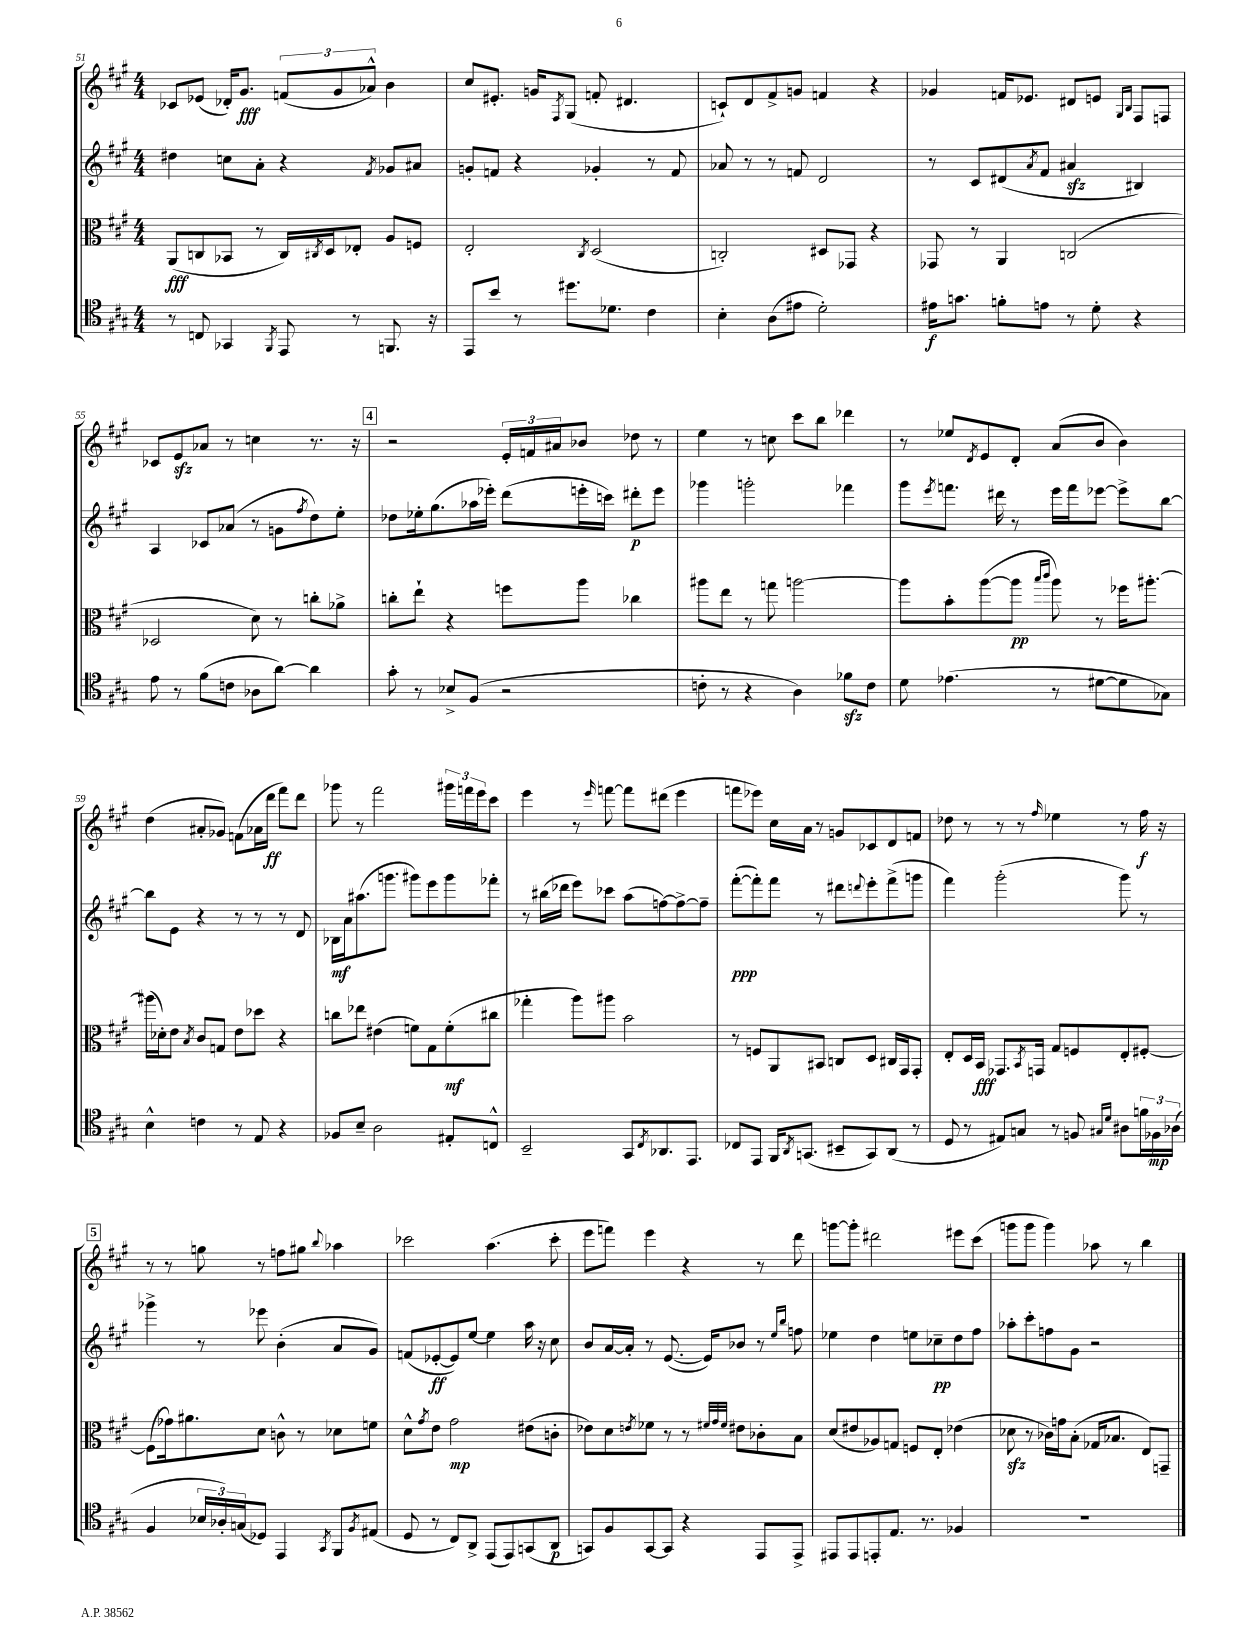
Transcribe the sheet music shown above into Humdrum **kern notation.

**kern	**dynam	**kern	**dynam	**kern	**dynam	**kern	**dynam
*part4	*part4	*part3	*part3	*part2	*part2	*part1	*part1
*staff4	*staff4	*staff3	*staff3	*staff2	*staff2	*staff1	*staff1
*clefC4	*	*clefC3	*	*clefG2	*	*clefG2	*
*k[f#c#g#]	*	*k[f#c#g#]	*	*k[f#c#g#]	*	*k[f#c#g#]	*
*M4/4	*	*M4/4	*	*M4/4	*	*M4/4	*
=51	=51	=51	=51	=51	=51	=51	=51
8r	.	(8AA/L	fff	4dd#X\	.	8c-X/L	.
8Cn/	.	8Cn/	.	.	.	(8e-X/J	.
4GG-X/	.	8BB-X/J	.	8ccn\L	.	16d-X'/KL)	.
.	.	.	.	.	.	8.g#/J	fff
.	.	8r	.	8a'\J	.	.	.
8qFF#/	.	.	.	.	.	.	.
8EE/	.	16C/LL)	.	4r	.	(12fn/L	.
.	.	8qC#X/	.	.	.	.	.
.	.	16D/J	.	.	.	.	.
.	.	.	.	.	.	12g#/	.
8r	.	8E-X'/J	.	.	.	.	.
.	.	.	.	.	.	12a-X^^/J)	.
.	.	.	.	8qf#/	.	.	.
8.FFn/	.	8A/L	.	8g-X/L	.	4b\	.
.	.	8Fn/J	.	8a#X/J	.	.	.
16r	.	.	.	.	.	.	.
=52	=52	=52	=52	=52	=52	=52	=52
8EE/L	.	2E'/	.	8gn'/L	.	8cc#/L	.
8b/J	.	.	.	8fn/J	.	8.e#X'/J	.
8r	.	.	.	4r	.	.	.
.	.	.	.	.	.	16gn/KL	.
.	.	.	.	.	.	8qF#/	.
8.dd#X\L	.	.	.	.	.	(8G#/J	.
.	.	8qC#/	.	.	.	.	.
.	.	(2D/	.	4g-X'/	.	8fn'/	.
8.d-X\J	.	.	.	.	.	.	.
.	.	.	.	.	.	4.d#X/	.
4c#\	.	.	.	8r	.	.	.
.	.	.	.	8f/	.	.	.
=53	=53	=53	=53	=53	=53	=53	=53
4B'\	.	2Cn'/)	.	8a-X/	.	8cn`/L)	.
.	.	.	.	8r	.	8d/	.
(8A\L	.	.	.	8r	.	8f#^/	.
8e#X\J	.	.	.	8fn/	.	8gn/J	.
2d'\)	.	8D#X/L	.	2d/	.	4fn/	.
.	.	8GG-X/J	.	.	.	.	.
.	.	4r	.	.	.	4r	.
=54	=54	=54	=54	=54	=54	=54	=54
16e#X\KL	f	8GG-X/	.	8r	.	4g-X/	.
8.gn\J	.	.	.	.	.	.	.
.	.	8r	.	8c#/L	.	.	.
8fn'\L	.	4AA/	.	(8d#X/	.	16fn/KL	.
.	.	.	.	.	.	8.e-X/J	.
.	.	.	.	8qa/	.	.	.
8en\J	.	.	.	8f#/J	.	.	.
8r	.	(2Cn/	.	4a#Xzz/	.	8d#X/L	.
8d'\	.	.	.	.	.	8en/J	.
.	.	.	.	.	.	16qqG#/LL	.
.	.	.	.	.	.	16qqB/JJ	.
4r	.	.	.	4B#X/)	.	8F#/L	.
.	.	.	.	.	.	8Fn/J	.
!!LO:LB:g=z
=55	=55	=55	=55	=55	=55	=55	=55
8e\	.	2D-X/	.	4A/	.	8c-X/L	.
8r	.	.	.	.	.	8ezz/	.
(8f#\L	.	.	.	8c-X/L	.	8a-X/J	.
8cn\J	.	.	.	(8a-X/J	.	8r	.
8A-X\L	.	8d\)	.	8r	.	4ccn\	.
[8a\J)	.	8r	.	8gn\L	.	.	.
.	.	.	.	8qff#/	.	.	.
4a\]	.	8ccn'\L	.	8dd\)	.	8.r	.
.	.	8a-X^\J	.	8ee'\J	.	.	.
.	.	.	.	.	.	16r	.
!!LO:REH:place=s1:t=4
=56	=56	=56	=56	=56	=56	=56	=56
8g#'\	.	8ccn'\L	.	8dd-X\L	.	2r	.
8r	.	8ee`\J	.	16ee-X'\k	.	.	.
.	.	.	.	(8.gg#\	.	.	.
8B-X^/L	.	4r	.	.	.	.	.
(8F#/J	.	.	.	16aa-X\L	.	.	.
.	.	.	.	16eee-X'\JJ)	.	.	.
2r	.	8ffn\L	.	(8ddd\L	.	24e'/LL	.
.	.	.	.	.	.	24fn/	.
.	.	.	.	.	.	24a#X/J	.
.	.	8aa\J	.	16eeen'\L	.	8b-X/J	.
.	.	.	.	16cccn\JJ)	.	.	.
.	.	4cc-X\	.	8ddd#X'\L	p	8dd-X\	.
.	.	.	.	8eee\J	.	8r	.
=57	=57	=57	=57	=57	=57	=57	=57
8cn'\	.	8aa#X\L	.	4ggg-X\	.	4ee\	.
8r	.	8ee\J	.	.	.	.	.
4r	.	8r	.	2gggn'\	.	8r	.
.	.	8ggn\	.	.	.	8ccn\	.
4A\)	.	[2aan\	.	.	.	8ccc#\L	.
.	.	.	.	.	.	8bb\J	.
8f-Xzz\L	.	.	.	4fff-X\	.	4ddd-X\	.
8c\J	.	.	.	.	.	.	.
=58	=58	=58	=58	=58	=58	=58	=58
8d\	.	8aa\L]	.	8ggg#\L	.	8r	.
.	.	.	.	8qeee/	.	.	.
(4.e-X\	.	8b'\	.	8.fffn\J	.	8ee-X/L	.
.	.	.	.	.	.	8qd/	.
.	.	([8aa\	.	.	.	8e/	.
.	.	.	.	16ddd#X\	.	.	.
.	.	8aa\J]	pp	8r	.	8d'/J	.
.	.	16qqbb/LL	.	.	.	.	.
.	.	16qqccc#/JJ	.	.	.	.	.
8r	.	8aa\)	.	16eee\LL	.	(8a/L	.
.	.	.	.	16fff\J	.	.	.
[8d#X\L	.	8r	.	[8eee-X\J	.	8b/J	.
8d#\]	.	16ff-X\KL	.	8eee-^\L]	.	4b\)	.
.	.	[8.aa#X'\J	.	.	.	.	.
8G-X\J)	.	.	.	[8bb\J	.	.	.
!!LO:LB:g=z
=59	=59	=59	=59	=59	=59	=59	=59
4B^^\	.	(16aa#X\LL]	.	8bb\L]	.	(4dd\	.
.	.	16d-X'\J)	.	.	.	.	.
.	.	8e\J	.	8e\J	.	.	.
.	.	8qB/	.	.	.	.	.
4cn\	.	8c#/L	.	4r	.	8a#X'/L	.
.	.	8Gn/J	.	.	.	8g-X/J)	.
8r	.	8e\L	.	8r	.	(8fn\L	.
8E/	.	8dd-X\J	.	8r	.	16a-X\L	.
.	.	.	.	.	.	16ddd\JJ	ff
4r	.	4r	.	8r	.	8fff#\L)	.
.	.	.	.	8d/	.	8ddd\J	.
=60	=60	=60	=60	=60	=60	=60	=60
8F-X/L	.	8ccn\L	.	16B-X\LL	mf	8ggg-X\	.
.	.	.	.	16a\J	.	.	.
8B~/J	.	8ee-X\J	.	(8.aa#X\	.	8r	.
2A\	.	(4e#X\	.	.	.	2fff#\	.
.	.	.	.	8.gggn\J	.	.	.
.	.	8fn\L)	.	8ggg#X\L)	.	.	.
.	.	8G#\	.	8eee\	.	.	.
8E#X'/L	.	(8f'\	mf	8ggg#\	.	24ggg#X\LL	.
.	.	.	.	.	.	24fffn\	.
.	.	.	.	.	.	24eee\J	.
8Cn^^/J	.	8cc#X\J	.	8fff-X'\J	.	8ccc#\J	.
=61	=61	=61	=61	=61	=61	=61	=61
2BB~/	.	4gg-X'\	.	8r	.	4eee\	.
.	.	.	.	(16bb#X\LL	.	.	.
.	.	.	.	16ddd-X\JJ	.	.	.
.	.	8aa\L)	.	8eee\L)	.	8r	.
.	.	.	.	.	.	16qqeee/	.
.	.	8aa#X\J	.	8ccc-X\J	.	[8fffn\	.
8GG#/L	.	2b\	.	(8aa\L	.	8fff\L]	.
8qC#/	.	.	.	.	.	.	.
8.AA-X/	.	.	.	[8ffn\)	.	(8ddd#X\J	.
.	.	.	.	8ff^\_	.	4eee\	.
8.EE/J	.	.	.	.	.	.	.
.	.	.	.	8ff~\J]	.	.	.
=62	=62	=62	=62	=62	=62	=62	=62
8C-X/L	.	8r	.	([8fff#'\L	ppp	8fffn\L	.
8EE/J	.	8Fn/L	.	8fff#'\])	.	8eee-X\J)	.
16FF#/KL	.	8AA/	.	8fff#\J	.	16cc#\LL	.
8qAA/	.	.	.	.	.	.	.
(8.GGn/J	.	.	.	.	.	16a\JJ	.
.	.	8BB#X/J	.	8r	.	8r	.
8BB#X~/L	.	8Cn/L	.	8ddd#X\L	.	8gn/L	.
.	.	.	.	8qqdddn/	.	.	.
8GG/)	.	8D/J	.	8eee'\	.	8c-X/	.
(8AA/J	.	16C#X/LL	.	(8fff#^\	.	8d/	.
.	.	16GG#/J	.	.	.	.	.
8r	.	8GG#'/J	.	8gggn\J	.	8fn/J	.
=63	=63	=63	=63	=63	=63	=63	=63
8D/	.	8E'/L	.	4fff#\)	.	8dd-X\	.
8r	.	16D/L	.	.	.	8r	.
.	.	16BB/JJ	fff	.	.	.	.
8E#X/L)	.	8.GG-X/L	.	(2ggg#'\	.	8r	.
8Gn/J	.	.	.	.	.	8r	.
.	.	8qBB/	.	.	.	.	.
.	.	16GGn/Jk	.	.	.	.	.
.	.	.	.	.	.	16qqff#/	.
8r	.	8G#/L	.	.	.	4ee-X\	.
8Fn/	.	8Fn/	.	.	.	.	.
16qqG#X/LL	.	.	.	.	.	.	.
16qqd/JJ	.	.	.	.	.	.	.
8A#X\L	.	8E'/	.	8ggg#\)	.	8r	.
24fn\L	.	[8F#X'/J	.	8r	.	16ff#\	f
24F-X\	mp	.	.	.	.	.	.
.	.	.	.	.	.	16r	.
(24A-X\JJ	.	.	.	.	.	.	.
!!LO:LB:g=z
!!LO:REH:place=s1:t=5
=64	=64	=64	=64	=64	=64	=64	=64
4F#/	.	(8F#\L]	.	4ggg-X^\	.	8r	.
.	.	16g-X\k)	.	.	.	8r	.
.	.	8.a#X\	.	.	.	.	.
24B-X/LL	.	.	.	8r	.	8ggn\	.
24A-X'/)	.	.	.	.	.	.	.
(24Gn/J	.	.	.	.	.	.	.
8D-X/J)	.	8d\J	.	8eee-X\	.	8r	.
4EE/	.	8cn^^\	.	(4b'\	.	8ffn\L	.
.	.	8r	.	.	.	8gg#X\J	.
8qGG#/	.	.	.	.	.	8qqbb/	.
8FF#/L	.	8d-X\L	.	8a/L	.	4aa-X\	.
8qF#/	.	.	.	.	.	.	.
(8E#X/J	.	8fn\J	.	8g#/J)	.	.	.
=65	=65	=65	=65	=65	=65	=65	=65
8D/	.	8d^^\L	.	(8fn/L	.	2ccc-X\	.
.	.	8qg#/	.	.	.	.	.
8r	.	8e\J	.	[8e-X'/	ff	.	.
8C#/L)	.	2g#\	mp	8e-/])	.	.	.
8AA^/J	.	.	.	[8ee/J	.	.	.
(8EE/L	.	.	.	4ee\]	.	(4.aa\	.
8EE/)	.	.	.	.	.	.	.
(8GGn/	.	(8e#X\L	.	16aa\	.	.	.
.	.	.	.	16r	.	.	.
8AA/J	p	8cn'\J	.	8cc#\	.	8ccc-'\	.
=66	=66	=66	=66	=66	=66	=66	=66
8GGn/L)	.	8e-X\L)	.	8b/L	.	8eee\L	.
8F#/	.	8d\	.	[16a/L	.	8fffn\J)	.
.	.	.	.	16a'/JJ]	.	.	.
.	.	8qen/	.	.	.	.	.
[8GG/	.	8f-X\J	.	8r	.	4eee\	.
8GG/J]	.	8r	.	([8.e/	.	.	.
4r	.	8r	.	.	.	4r	.
.	.	.	.	16e/KL])	.	.	.
.	.	32qqf#X/LLL	.	.	.	.	.
.	.	32qqg#/	.	.	.	.	.
.	.	32qqf#/JJJ	.	.	.	.	.
.	.	8e#X\L	.	8b-X/J	.	.	.
8EE/L	.	8c-X'\	.	8r	.	8r	.
.	.	.	.	16qqee/LL	.	.	.
.	.	.	.	16qqbb/JJ	.	.	.
8EE^/J	.	8B\J	.	8ffn\	.	8ddd\	.
=67	=67	=67	=67	=67	=67	=67	=67
8EE#X/L	.	(8d/L	.	4ee-X\	.	[8gggn\L	.
8EE#/	.	8e#X/	.	.	.	8ggg'\J]	.
8EEn'/	.	8A-X/)	.	4dd\	.	2ddd#X\	.
8.E/J	.	8Gn/J	.	.	.	.	.
.	.	8Fn/L	.	8een\L	.	.	.
8.r	.	.	.	.	.	.	.
.	.	8E'/J	.	8cc-X~\	pp	.	.
4F-X/	.	(4e-X\	.	8dd\	.	8eee#X\L	.
.	.	.	.	8ff#\J	.	(8ccc#\J	.
=68	=68	=68	=68	=68	=68	=68	=68
1r	.	8d-Xzz\	.	8aa-X'\L	.	8gggn\L	.
.	.	8r	.	8ccc#'\	.	8ggg\J	.
.	.	16c-X\LL)	.	8ffn\	.	4ggg\)	.
.	.	16gn\J	.	.	.	.	.
.	.	(8B'\J	.	8g#\J	.	.	.
.	.	16G-X/KL	.	2r	.	8aa-X\	.
.	.	8.B-X/J	.	.	.	.	.
.	.	.	.	.	.	8r	.
.	.	8E/L)	.	.	.	4bb\	.
.	.	8GGn~/J	.	.	.	.	.
==	==	==	==	==	==	==	==
*-	*-	*-	*-	*-	*-	*-	*-
